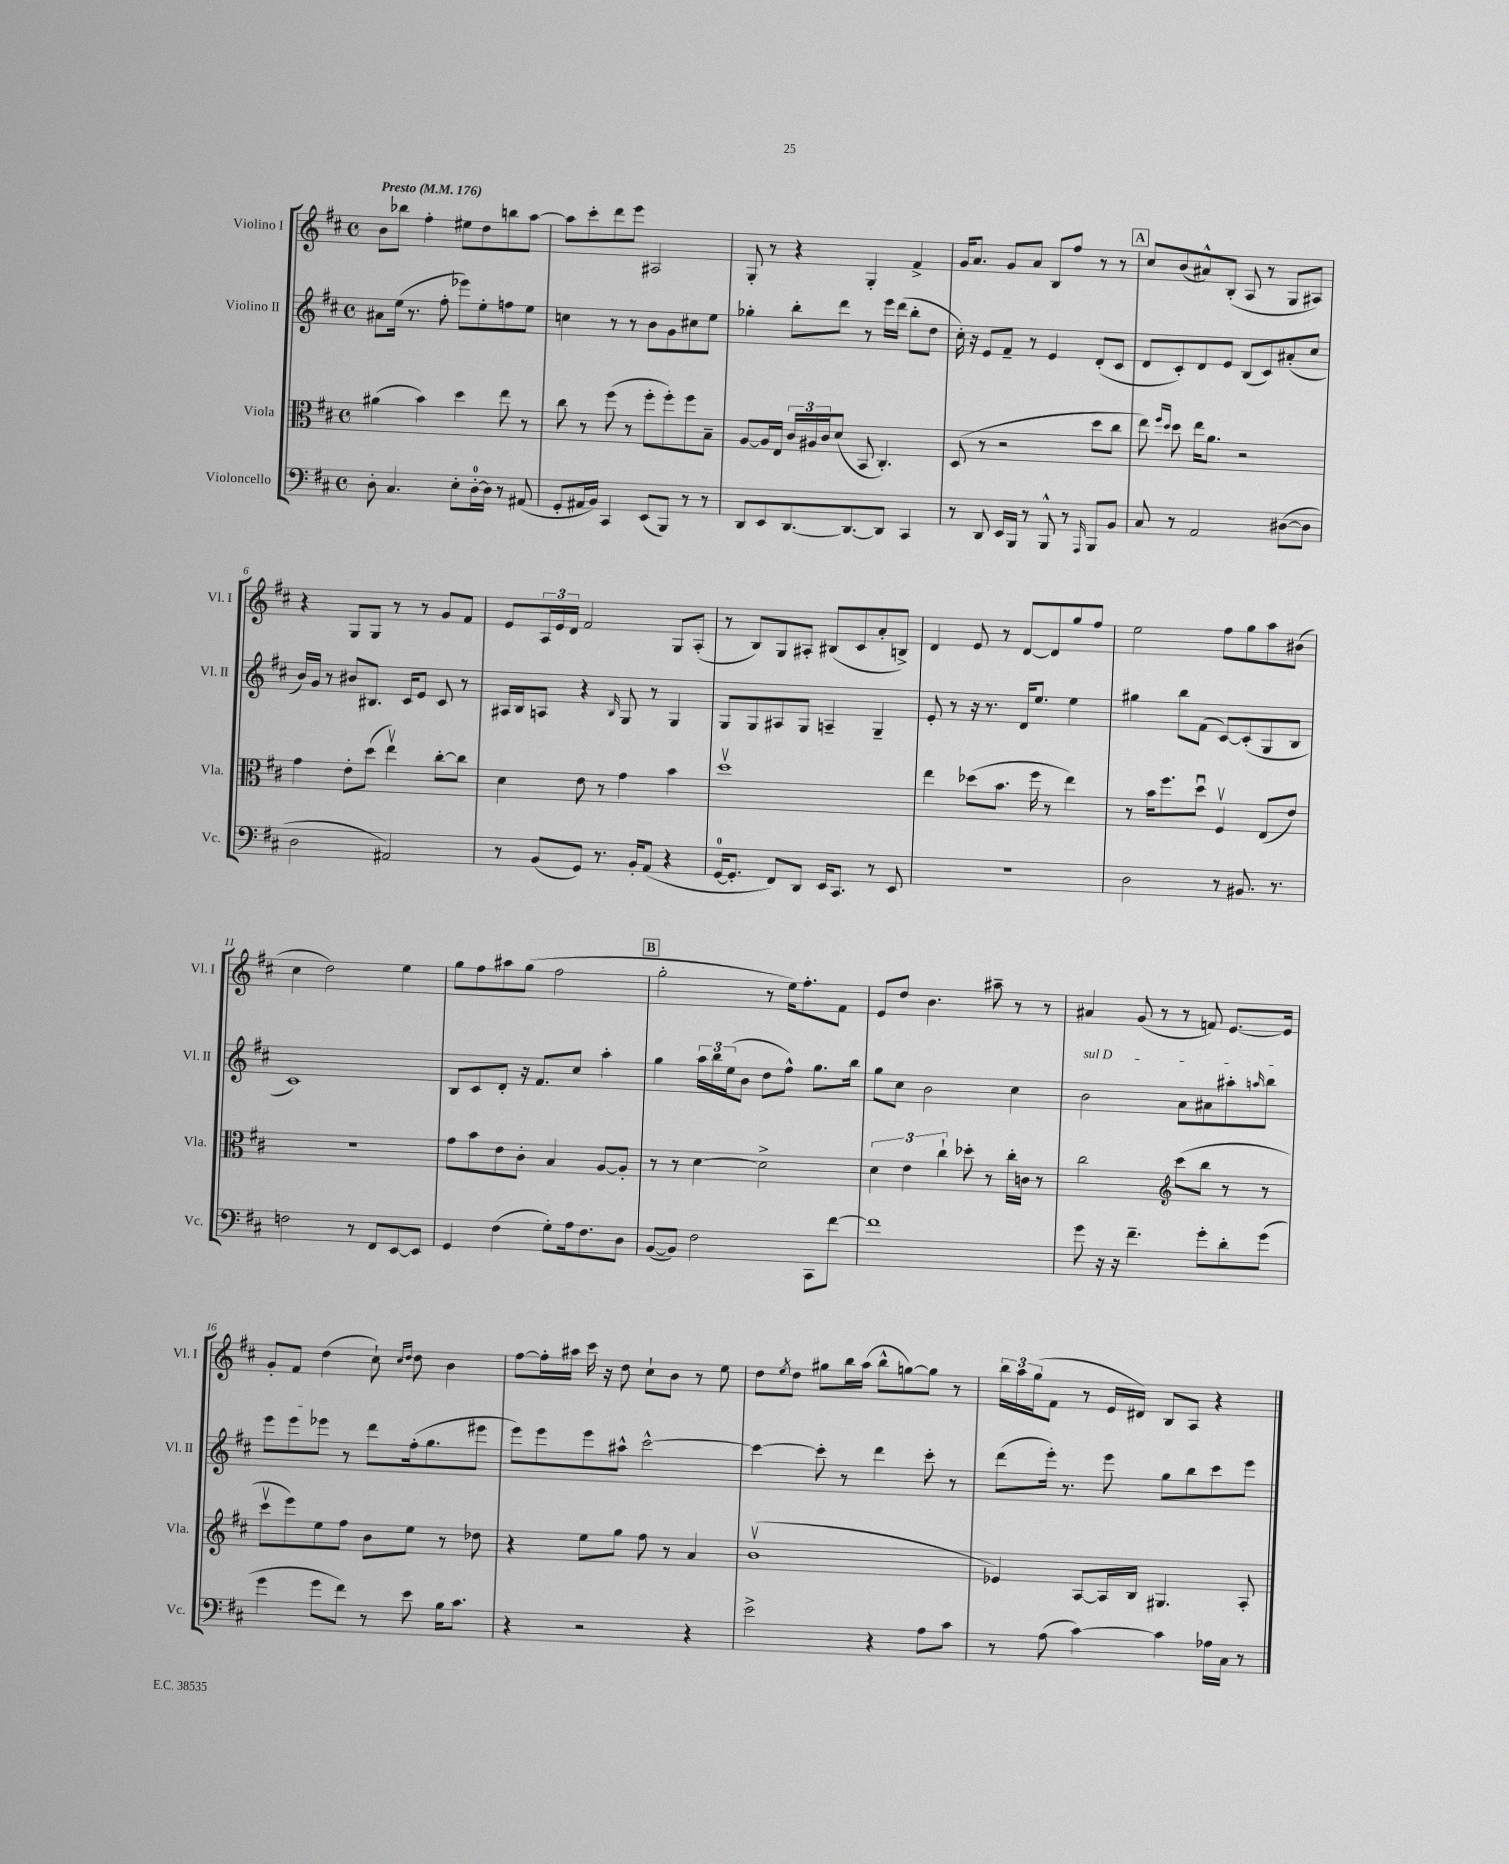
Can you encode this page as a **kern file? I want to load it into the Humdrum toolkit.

**kern	**kern	**kern	**kern
*staff4	*staff3	*staff2	*staff1
*clefF4	*clefC3	*clefG2	*clefG2
*k[f#c#]	*k[f#c#]	*k[f#c#]	*k[f#c#]
*M4/4	*M4/4	*M4/4	*M4/4
*met(c)	*met(c)	*met(c)	*met(c)
*MM176	*MM176	*MM176	*MM176
8D'\	(4a#\	8a#\L	8b\L
4.C#/	.	(16ee\Jk	8bb-\J
.	.	8.r	.
.	4b\)	.	4ff#'\
.	.	8ff#'\	.
8E'\L	4dd\	8eee-\L)	8ee#\L
[16D'\L	.	8ee'\	8dd\
16D\]JJ	.	.	.
8r	8ee\	8ff\	8bb\
(8AA#/	8r	8ee\J	[8aa\J
=	=	=	=
8GG'/L	8cc#\	4cc\	8aa\]L
16AA#/L	8r	.	8ccc#'\
16BB/JJ)	.	.	.
4CC#/	(8ff#\	8r	8ddd\
.	8r	8r	8eee\J
(8EE/L	8ff#'\L	8b\L	2A#/
8BBB/J)	8ff#'\)	8g\	.
8r	8ff#\	8cc#\	.
8r	8B~\J	8ee\J	.
=	=	=	=
8DD/L	[8A/L	4gg-'\	8G'/
8EE/	16A/]L	.	8r
.	16E/JJ	.	.
[8.DD/	24c#/LL	8bb'\L	4r
.	24A#/	.	.
.	24c#/J	.	.
.	(8d/J	8ddd\J	.
8.DD/_	.	.	.
.	8BB/	8r	4G'/
8DD/]J	4.C#'/)	16eee\LL	.
.	.	(16ddd\JJ	.
4CC#/	.	8bb'\L	4f#^/
.	.	8dd\J	.
=	=	=	=
8r	(8D/	16cc#'\)	16g/LK
.	.	16r	8.a/J
8DD/	8r	8e/L	.
16EE/LL	2r	8f#~/J	8g/L
16BBB/JJ	.	.	.
8r	.	8r	8a/J
8BBB^^/	.	4e/	8B/L
8r	.	.	8ff#/J
16qqAAA/	.	.	.
8BBB/L	8dd\L	(8d'/L	8r
8BB/J	8cc#\J	8c#/J	8r
=	=	=	=
8C#/	8ee\)	8d/L	8cc#/L
.	16qqff#/LL	.	.
.	16qqdd/JJ	.	.
8r	8dd\	8c#'/)	(8b/
2AA/	16ee\LK	8d/	8a#^^/)
.	8.a\J	.	.
.	.	8e/J	(8B'/J
.	2r	(8B/L	8A/
.	.	8c#/)	8r
([8D#\L	.	(8a#'/	8G/L
8D#\]J	.	8cc#/J	8A#/J)
=	=	=	=
2D\	4g\	16b/LL)	4r
.	.	16g/JJ	.
.	.	8r	.
.	8e'\L	8b#/L	8G/L
.	(8dd\J	8.B#/J	8G/J
2AA#/)	4eev\)	.	8r
.	.	16c#/LK	.
.	.	8e/J	8r
.	[8cc#'\L	8c#/	8g/L
.	8cc#\]J	8r	8f#/J
=	=	=	=
8r	4d\	16A#/LL	8e/L
.	.	16B/J	.
(8BB/L	.	8A/J	24A/L
.	.	.	24e/
.	.	.	24d/JJ
8GG/J)	8e\	4r	2f#/
8.r	8r	.	.
.	.	16qqB/	.
.	4g\	8G/	.
16BB'/LK	.	.	.
(8AA/J	.	8r	.
4r	4b\	4G/	8G/L
.	.	.	(8A'/J
=	=	=	=
[16GG/LK	1ddv	8G/L	8r
8.GG'/]J	.	.	.
.	.	8G/	8B/L)
8FF#/L)	.	8A#/	8G/
8DD/J	.	8G/J	8A#'/J
16EE/LK	.	4A~/	(8B#/L
8.CC#/J	.	.	.
.	.	.	8c#/
8r	.	4G~/	8a'/
8EE/	.	.	8B^/J)
=	=	=	=
1r	4ee\	8e'/	4d/
.	.	8r	.
.	(8dd-\L	16r	8e/
.	.	8.r	.
.	8.b\J	.	8r
.	.	16d/LK	[8d/L
.	16ff#\	8.ee/J	.
.	8r	.	8d/]
.	4ee\)	4ee\	8gg/
.	.	.	8ff#/J
=	=	=	=
2D\	8r	4gg#\	2ee\
.	16b\LK	.	.
.	8.ff#\	.	.
.	.	8bb\L	.
.	8ddu\J	(8f#\J	.
8r	4F#v/	[8c#/L)	8ff#\L
8.BB#/	.	(8c#'/]	8gg\
.	(8E/L	8G/	8aa\
8.r	.	.	.
.	8e/J)	8B/J	(8b#\J
=	=	=	=
2F\	1r	1c#)	4cc#\
.	.	.	2dd\)
8r	.	.	.
8FF#/L	.	.	.
[8EE/	.	.	4ee\
8EE/]J	.	.	.
=	=	=	=
4GG/	8g\L	8B/L	8gg\L
.	8b\	8c#/	8ff#\
(4F#\	8e\	8d'/J	8aa#\
.	8c#'\J	16r	(8gg\J
.	.	8.f#/L	.
8G'\L)	4B/	.	2ff#\
16A\k	.	8cc#/J	.
8.F#\	.	.	.
.	[8A/L	4aa'\	.
8D\J	8A'/]J	.	.
=	=	=	=
([8BB/L	8r	4gg\	2gg'\
8BB/]J)	8r	.	.
2F#\	[4d\	24aa\LL	.
.	.	24bb\	.
.	.	(24ee\J	.
.	.	8b\J	.
.	2d^\]	8dd\L	8r
.	.	8ff#^^\J)	16ee\LK)
.	.	.	8.ff#'\
8CC#\L	.	8.gg\L	.
[8f#\J	.	.	8f#\J
.	.	16bb\Jk	.
=	=	=	=
1f#]	6d\	8gg\L	8e/L
.	.	8cc#\J	8dd/J
.	6e\	.	.
.	.	2b\	4.b\
.	6cc#`\	.	.
.	8dd-'\	.	.
.	8r	.	8aa#~\
.	16cc#'\LL	4cc#\	8r
.	16c\JJ	.	.
.	8r	.	8r
=	=	=	=
8g\	2cc#\	2b\	4a#/
16r	.	.	.
16r	.	.	.
4.f#~\	.	.	(8g/
.	.	.	8r
*	*clefG2	*	*
.	(8ccc#\L	8a\L	8r
8g'\L	8bb\J	8a#\	8f/)
8d'\	8r	8aa#'\	[8.e/L
.	.	16qqaa/	.
(8g\J	8r	8bb\J	.
.	.	.	16e/]Jk
=	=	=	=
4g\	8ccc#v\L	8eee\L	8g'/L
.	8eee\)	8eee\	8f#/J
8g\L	8ee\	8eee-\J	(4dd\
8f#\J)	8ff#\J	8r	.
8r	8b\L	8ddd\L	8cc#`\)
.	.	.	16qqcc#/LL
.	.	.	16qqdd/JJ
8e\	8ee\J	(16ff#'\k	8dd\
.	.	8.gg\	.
16B\LK	8r	.	4b\
8.c#\J	.	.	.
.	8dd-\	8eee#\J	.
=	=	=	=
4r	4r	8eee\L)	[8ff#\L
.	.	8eee\	16ff#'\]L
.	.	.	16aa#\JJ
2r	8ee\L	8eee\	16ccc#\
.	.	.	16r
.	8gg\J	8aa#^^\J	8dd\
.	8ff#\	[2ccc#^^\	8cc#`\L
.	8r	.	8b\J
4r	4a/	.	8r
.	.	.	8ee\
=	=	=	=
2e^\	(1bv	4ccc#\_	8dd\L
.	.	.	8qee/
.	.	.	8dd\J
.	.	8ccc#'\]	8gg#\L
.	.	8r	16bb\L
.	.	.	(16aa\JJ
4r	.	4ddd\	8bb^^\L
.	.	.	[8gg\)
8A\L	.	8ccc#'\	8gg\]J
8c#\J	.	8r	8r
=	=	=	=
8r	4e-/)	(8ddd\L	24bb\LL
.	.	.	24aa\
.	.	.	(24gg\J
(8A\	.	16eee'\Jk)	8f#\J
.	.	8.r	.
[4c#\)	[8A/L	.	8r
.	16A/]L	8eee\	16e/LL
.	16B/JJ	.	16d#/JJ)
4c#\]	4.G#/	8gg\L	8B/L
.	.	8bb\	8A/J
16A-\LL	.	8ccc#\	4r
16C#\JJ	.	.	.
8r	8A'/	8eee\J	.
==	==	==	==
*-	*-	*-	*-
